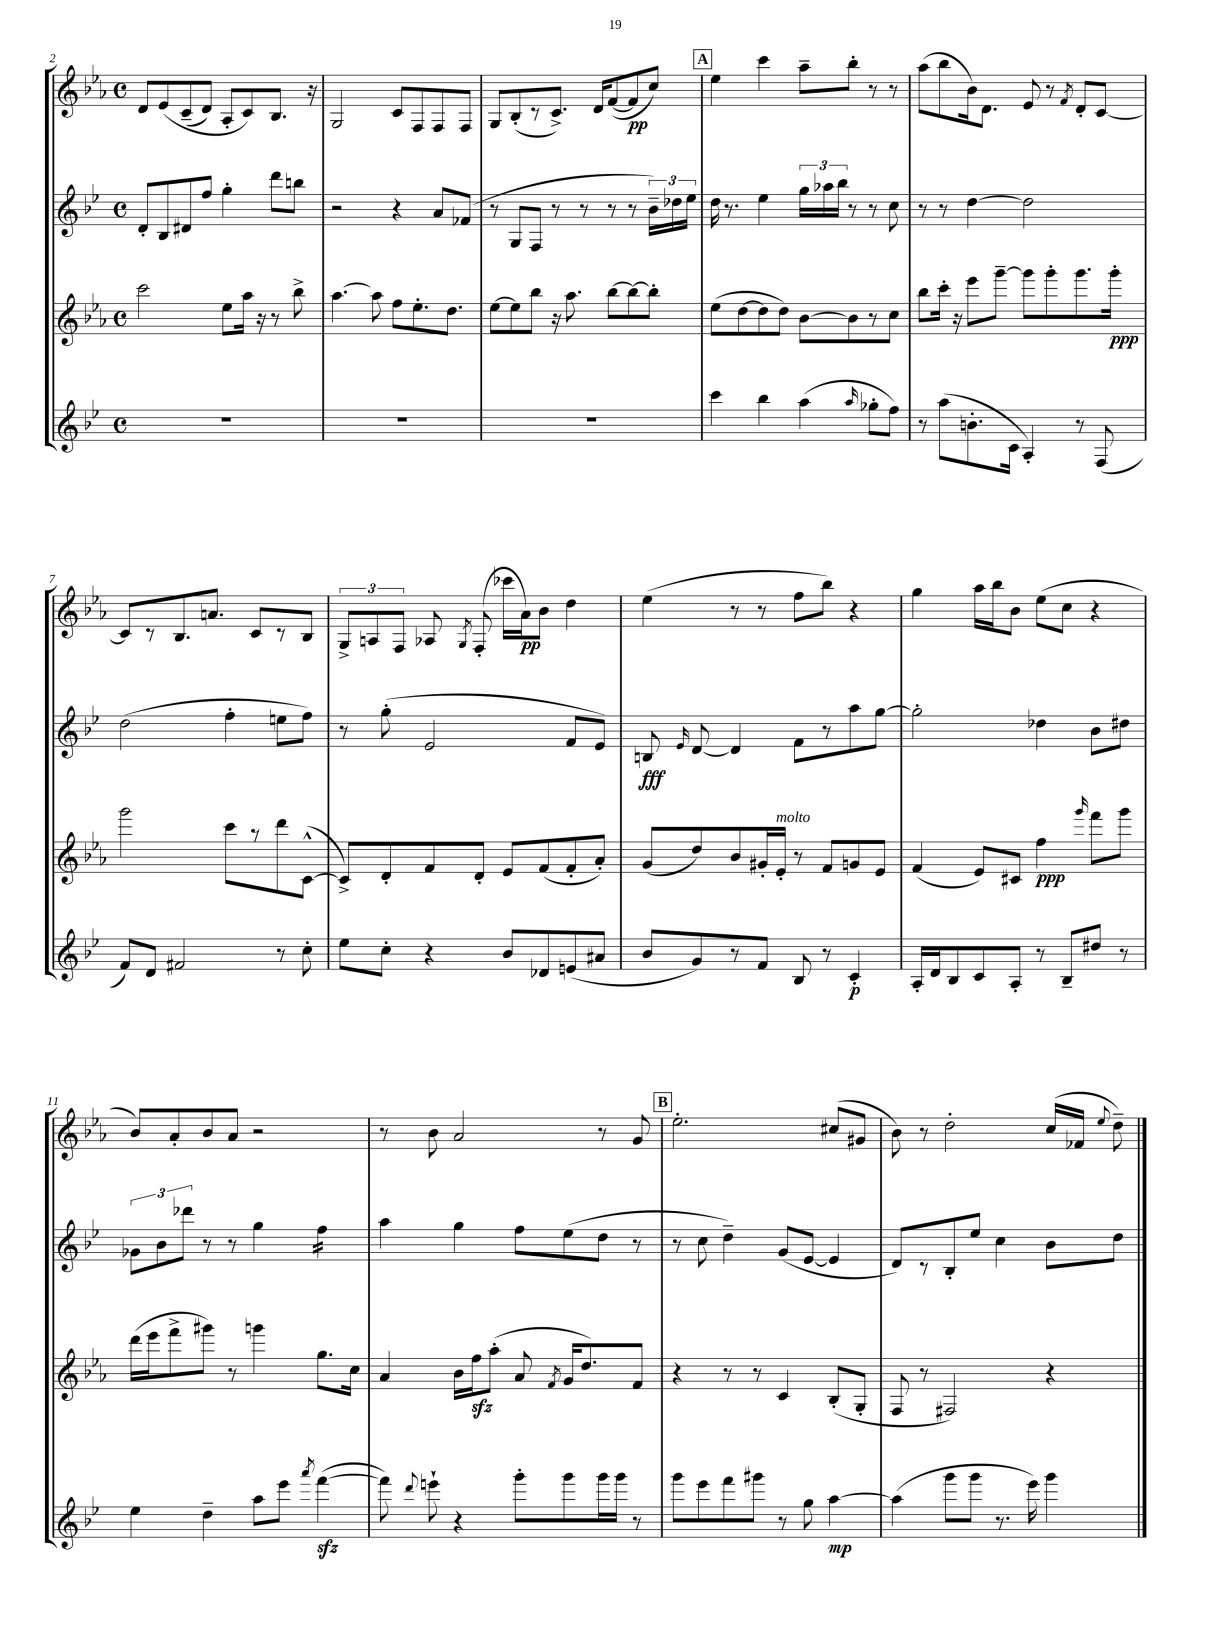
<<
\new StaffGroup <<
\new Staff = "s0" {
    \clef treble \key ees \major \defaultTimeSignature \time 4/4
    \autoBeamOff d'8[ ees'8\( c'8--( d'8]) aes8[-. c'8\) bes8.] r16 |
    g2 c'8[ f8 f8 f8] |
    g8[ bes8-.( r8 c'8.]->) d'16[ f'8~( f'8\pp c''8]) |
    \mark \markup { \box "A" } ees''4 c'''4 aes''8[-- bes''8]-. r8 r8 |
    aes''8[( bes''8 bes'16) d'8.] ees'8 r8 \acciaccatura { f'8 } d'8[-. c'8]~ |
    c'8[ r8 bes8. a'8.] c'8[ r8 bes8] |
    \tuplet 3/2 { g8[-> a8 f8] } aes8 \acciaccatura { g8 } f8-.( ces'''16[ aes'16\pp) bes'8] d''4 |
    ees''4( r8 r8 f''8[ bes''8]) r4 |
    g''4 aes''16[ bes''16 bes'8] ees''8[( c''8] r4 |
    bes'8[) aes'8-. bes'8 aes'8] r2 |
    r8 bes'8 aes'2 r8 g'8 |
    \mark \markup { \box "B" } ees''2.-. cis''8[( gis'8] |
    bes'8) r8 d''2-. c''16[( fes'16] \appoggiatura { ees''8 } d''8--) \bar "|." |
}
\new Staff = "s1" {
    \clef treble \key bes \major \defaultTimeSignature \time 4/4
    \autoBeamOff d'8[-. bes8 dis'8 f''8] g''4-. d'''8[ b''8] |
    r2 r4 a'8[ fes'8]( |
    r8 g8[ f8] r8 r8 r8 r8 \tuplet 3/2 { bes'16[--) des''16 ees''16] } |
    \mark \markup { \box "A" } d''16 r8. ees''4 \tuplet 3/2 { g''16[ aes''16 bes''16] } r8 r8 c''8 |
    r8 r8 d''4~ d''2 |
    d''2( f''4-. e''8[ f''8]) |
    r8 g''8-.( ees'2 f'8[ ees'8]) |
    b8\fff \grace { ees'16 } d'8~ d'4 f'8[ r8 a''8 g''8]~ |
    g''2-. des''4 bes'8[ dis''8] |
    \tuplet 3/2 { ges'8[ bes'8 des'''8] } r8 r8 g''4 f''4:16 |
    a''4 g''4 f''8[ ees''8( d''8] r8 |
    \mark \markup { \box "B" } r8 c''8 d''4--) g'8[( ees'8]~ ees'4 |
    d'8[) r8 bes8-. ees''8] c''4 bes'8[ d''8] \bar "|." |
}
\new Staff = "s2" {
    \clef treble \key ees \major \defaultTimeSignature \time 4/4
    \autoBeamOff c'''2 ees''8[ aes''16] r16 r8 bes''8-> |
    aes''4.~ aes''8 f''8[ ees''8.-. d''8.] |
    ees''8[~ ees''8 bes''8] r16 aes''8. bes''8[~ bes''8~ bes''8]-. |
    \mark \markup { \box "A" } ees''8[( d''8~ d''8 d''8]) bes'8[~ bes'8 r8 c''8] |
    bes''8[ c'''16]-. r16 ees'''8[ g'''8]~-- g'''8[ g'''8-. g'''8. g'''16]-.\ppp |
    g'''2 c'''8[ r8 d'''8 c'8]~-^( |
    c'8[->) d'8-. f'8 d'8]-. ees'8[ f'8( f'8-. aes'8]-.) |
    g'8[( d''8) bes'8 gis'16-. ees'16]-.^\markup { \italic "molto" } r8 f'8[ g'8 ees'8] |
    f'4( ees'8[) cis'8] f''4\ppp \grace { g'''16 } f'''8[ g'''8] |
    d'''16[( ees'''16 f'''8-> gis'''8]) r8 g'''4 g''8.[ c''16] |
    aes'4 bes'16[ f''16\sfz aes''8]-.( aes'8 \acciaccatura { f'8 } g'16[ d''8.) f'8] |
    \mark \markup { \box "B" } r4 r8 r8 c'4 bes8[-.( g8]-. |
    f8 r8 fis2) r4 \bar "|." |
}
\new Staff = "s3" {
    \clef treble \key bes \major \defaultTimeSignature \time 4/4
    \autoBeamOff R1 |
    R1 |
    R1 |
    \mark \markup { \box "A" } c'''4 bes''4 a''4( \grace { a''16 } ges''8[-. f''8]) |
    r8 a''8[( b'8.-. c'16] a4-.) r8 f8( |
    f'8[) d'8] fis'2 r8 c''8-. |
    ees''8[ c''8]-. r4 bes'8[ des'8 e'8( ais'8] |
    bes'8[ g'8) r8 f'8] bes8 r8 c'4-.\p |
    a16[-. d'16 bes8 c'8 a8]-. r8 bes8[-- dis''8] r8 |
    ees''4 d''4-- a''8[ ees'''8] \acciaccatura { a'''8 } f'''4~\sfz( |
    f'''8) \appoggiatura { d'''8 } e'''8-! r4 g'''8[-. g'''8 g'''16 g'''16] r8 |
    \mark \markup { \box "B" } g'''8[ ees'''8 f'''8 gis'''8] r8 g''8 a''4~\mp |
    a''4( g'''8[ g'''8] r8. ees'''16) g'''4 \bar "|." |
}
>>
>>
\layout { \context { \Score currentBarNumber = #2 } }
